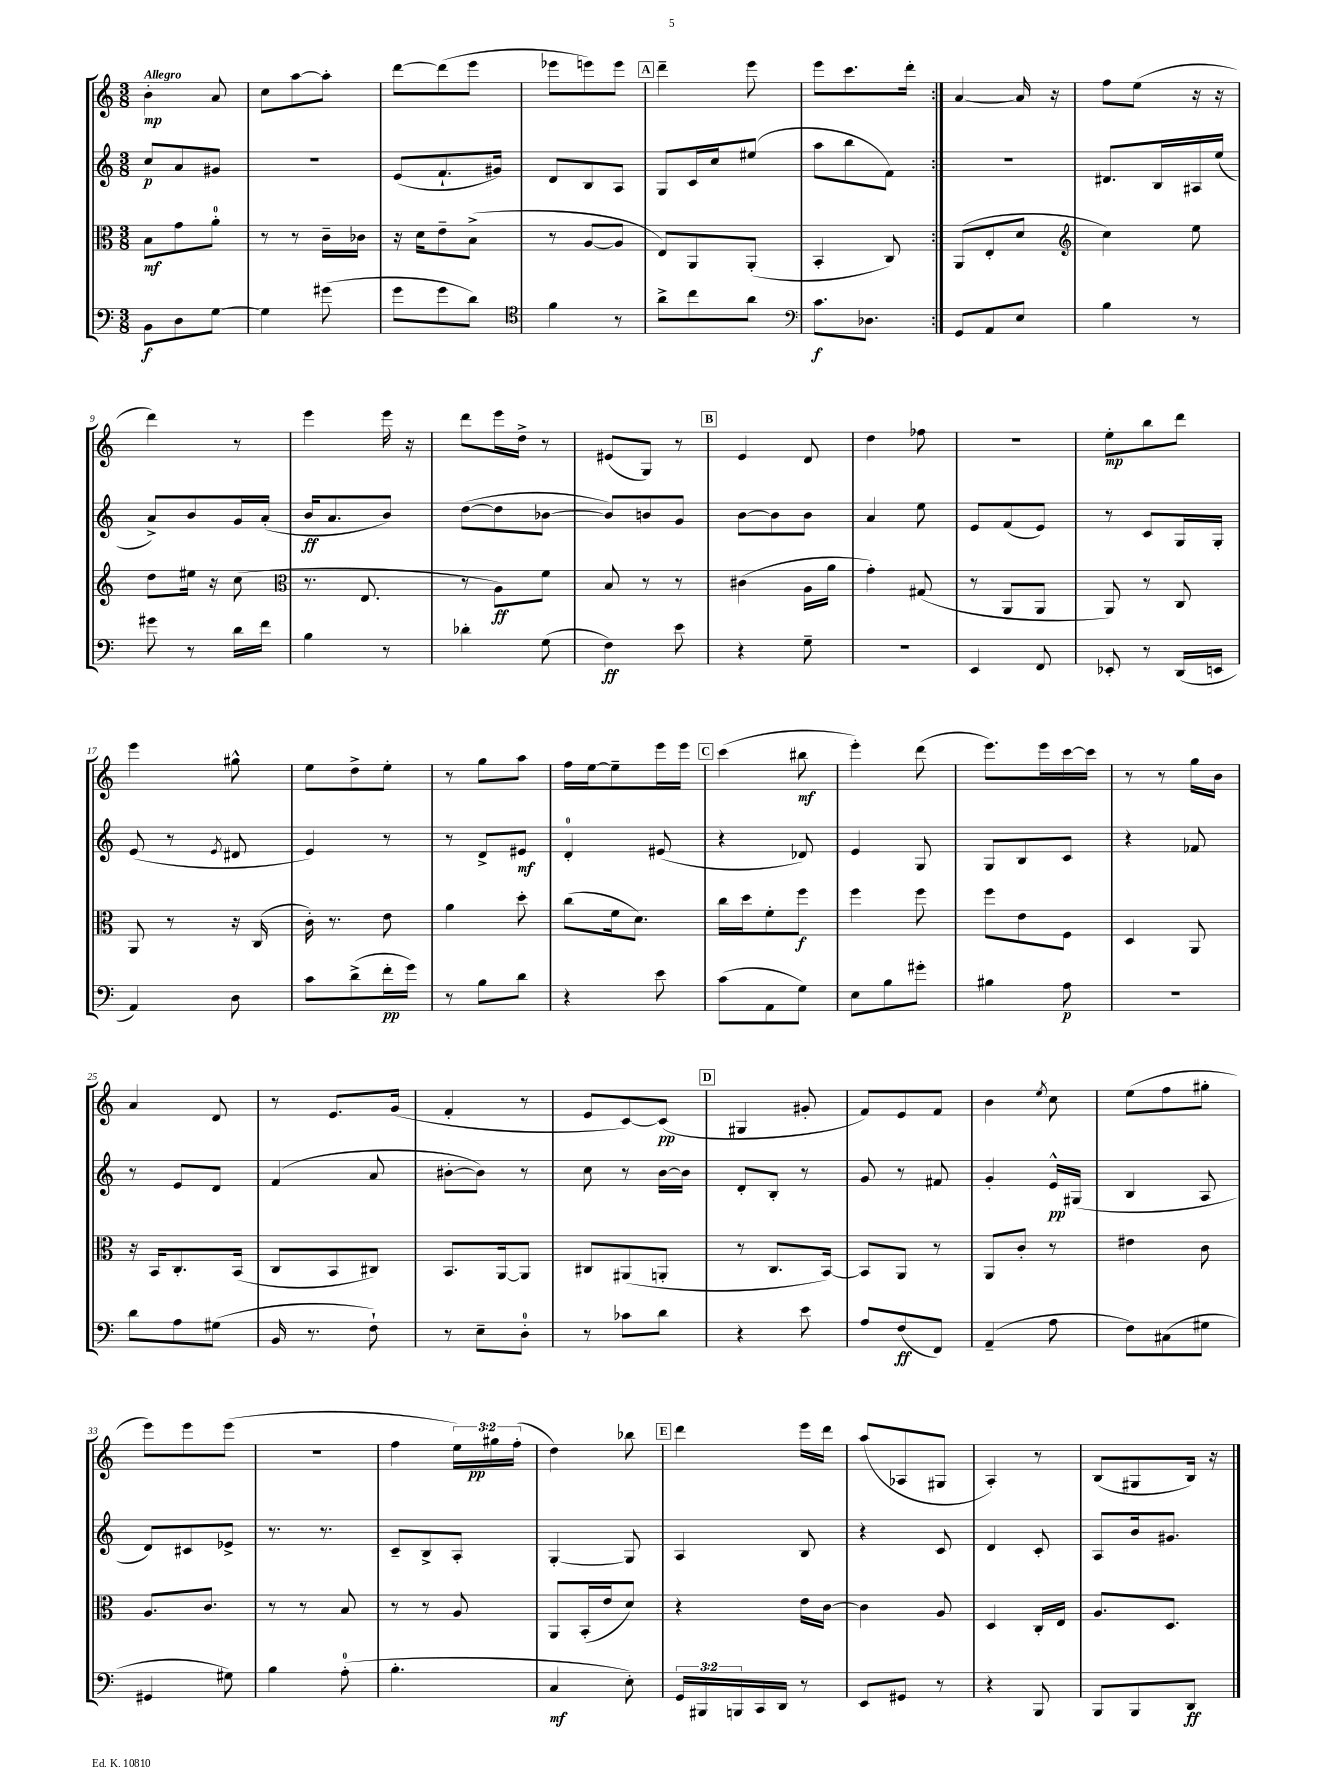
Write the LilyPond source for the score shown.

<<
\new StaffGroup <<
\new Staff = "s0" {
    \clef treble \key c \major \numericTimeSignature \time 3/8 \override Staff.TupletNumber.text = #tuplet-number::calc-fraction-text \tempo "Allegro"
    \repeat volta 2 { b'4-.\mp a'8 |
    c''8 a''8~ a''8-. |
    d'''8~ d'''8( e'''8 |
    ees'''8 e'''8) e'''8 |
    \mark \markup { \box "A" } d'''4-- e'''8 |
    e'''8 c'''8. d'''16-. | }
    a'4~ a'16 r16 |
    f''8 e''8( r16 r16 |
    d'''4) r8 |
    e'''4 e'''16 r16 |
    d'''8 e'''16 d''16-> r8 |
    eis'8( g8) r8 |
    \mark \markup { \box "B" } e'4 d'8 |
    d''4 fes''8 |
    R4. |
    e''8-.\mp b''8 d'''8 |
    e'''4 gis''8-^ |
    e''8 d''8-> e''8-. |
    r8 g''8 a''8 |
    f''16 e''16~ e''8-- e'''16 e'''16 |
    \mark \markup { \box "C" } c'''4( bis''8\mf |
    e'''4-.) d'''8( |
    e'''8.) e'''16 c'''16~ c'''16 |
    r8 r8 g''16 b'16 |
    a'4 d'8 |
    r8 e'8. g'16( |
    f'4-. r8 |
    e'8 c'8~) c'8\pp( |
    \mark \markup { \box "D" } gis4 gis'8-. |
    f'8) e'8 f'8 |
    b'4 \acciaccatura { e''8 } c''8 |
    e''8( f''8 gis''8-. |
    e'''8) e'''8 e'''8( |
    R4. |
    f''4 \tuplet 3/2 { e''16) gis''16\pp f''16-.( } |
    d''4) bes''8 |
    \mark \markup { \box "E" } d'''4 e'''16 d'''16 |
    a''8( aes8 gis8 |
    a4-.) r8 |
    b8( gis8 b16) r16 \bar "|." |
}
\new Staff = "s1" {
    \clef treble \key c \major \numericTimeSignature \time 3/8
    \repeat volta 2 { c''8\p a'8 gis'8 |
    R4. |
    e'8( f'8.-! gis'16) |
    d'8 b8 a8 |
    \mark \markup { \box "A" } g8 c'16 c''16 eis''8( |
    a''8 b''8 f'8) | }
    R4. |
    dis'8. b16 ais16 e''16( |
    a'8->) b'8 g'16 a'16-.( |
    b'16\ff a'8. b'8) |
    d''8~( d''8 bes'8~ |
    bes'8) b'8 g'8 |
    \mark \markup { \box "B" } b'8~ b'8 b'8 |
    a'4 e''8 |
    e'8 f'8( e'8) |
    r8 c'8 g16 g16-. |
    e'8( r8 \acciaccatura { e'8 } dis'8 |
    e'4) r8 |
    r8 d'8-> eis'8\mf |
    d'4-0-. eis'8( |
    \mark \markup { \box "C" } r4 des'8) |
    e'4 g8 |
    g8 b8 c'8 |
    r4 fes'8 |
    r8 e'8 d'8 |
    f'4( a'8 |
    bis'8~-. bis'8) r8 |
    c''8 r8 b'16~ b'16 |
    \mark \markup { \box "D" } d'8-. b8-. r8 |
    g'8 r8 fis'8 |
    g'4-. e'16-^\pp gis16( |
    b4 a8 |
    d'8) cis'8 ees'8-> |
    r8. r8. |
    c'8-- b8-> a8-. |
    g4~-. g8 |
    \mark \markup { \box "E" } a4 b8 |
    r4 c'8 |
    d'4 c'8-. |
    a8 b'16 gis'8. \bar "|." |
}
\new Staff = "s2" {
    \clef alto \key c \major \numericTimeSignature \time 3/8
    \repeat volta 2 { b8\mf g'8 a'8-0-. |
    r8 r8 c'16-- ces'16 |
    r16 d'16 e'8-- b8->( |
    r8 a8~ a8 |
    \mark \markup { \box "A" } e8) a,8 a,8-.( |
    b,4-. c8) | }
    a,8( e8-. d'8 |
    \clef treble c''4) e''8 |
    d''8 eis''16 r16 c''8( |
    \clef alto r8. e8. |
    r8 a8\ff) f'8 |
    b8 r8 r8 |
    \mark \markup { \box "B" } cis'4( a16 a'16 |
    g'4-.) gis8( |
    r8 a,8 a,8 |
    a,8) r8 c8 |
    a,8 r8 r16 c16( |
    c'16-.) r8. e'8 |
    a'4 d''8-. |
    c''8( f'16 d'8.) |
    \mark \markup { \box "C" } c''16 d''16 f'8-. f''8\f |
    f''4 f''8 |
    f''8 e'8 f8 |
    d4 a,8 |
    r16 b,16 c8.-. b,16( |
    c8 b,8 cis8) |
    b,8. a,16~ a,8 |
    cis8 ais,8( a,8-. |
    \mark \markup { \box "D" } r8 c8. b,16~) |
    b,8 a,8 r8 |
    a,8 c'8-. r8 |
    eis'4 c'8 |
    a8. c'8. |
    r8 r8 b8 |
    r8 r8 a8 |
    a,8 b,16-.( e'16 d'8) |
    \mark \markup { \box "E" } r4 e'16 c'16~ |
    c'4 a8 |
    d4 c16-. e16 |
    a8. d8. \bar "|." |
}
\new Staff = "s3" {
    \clef bass \key c \major \numericTimeSignature \time 3/8 \override Staff.TupletNumber.text = #tuplet-number::calc-fraction-text
    \repeat volta 2 { b,8\f d8 g8~ |
    g4 gis'8( |
    g'8 g'8 d'8) |
    \clef tenor f'4 r8 |
    \mark \markup { \box "A" } a'8-> c''8 a'8 |
    \clef bass c'8.\f des8. | }
    g,8 a,8 e8 |
    b4 r8 |
    gis'8 r8 d'16 f'16 |
    b4 r8 |
    des'4-. g8( |
    f4\ff) e'8 |
    \mark \markup { \box "B" } r4 g8-- |
    R4. |
    e,4 f,8 |
    ees,8-. r8 d,16( e,16 |
    a,4) d8 |
    c'8 d'8->( f'16-.\pp g'16) |
    r8 b8 d'8 |
    r4 e'8 |
    \mark \markup { \box "C" } c'8( a,8 g8) |
    e8 b8 gis'8-. |
    bis4 a8\p |
    R4. |
    d'8 a8 gis8( |
    b,16 r8. f8-!) |
    r8 e8-- d8-0-. |
    r8 ces'8 d'8 |
    \mark \markup { \box "D" } r4 e'8 |
    a8 f8\ff( f,8) |
    a,4--( a8 |
    f8) cis8( gis8 |
    gis,4 gis8) |
    b4 a8-0-.( |
    b4.-. |
    c4\mf e8-.) |
    \mark \markup { \box "E" } \tuplet 3/2 { g,16 bis,,16 b,,16 } c,16 d,16 r8 |
    e,8 gis,8 r8 |
    r4 b,,8 |
    b,,8 b,,8 d,8\ff \bar "|." |
}
>>
>>
